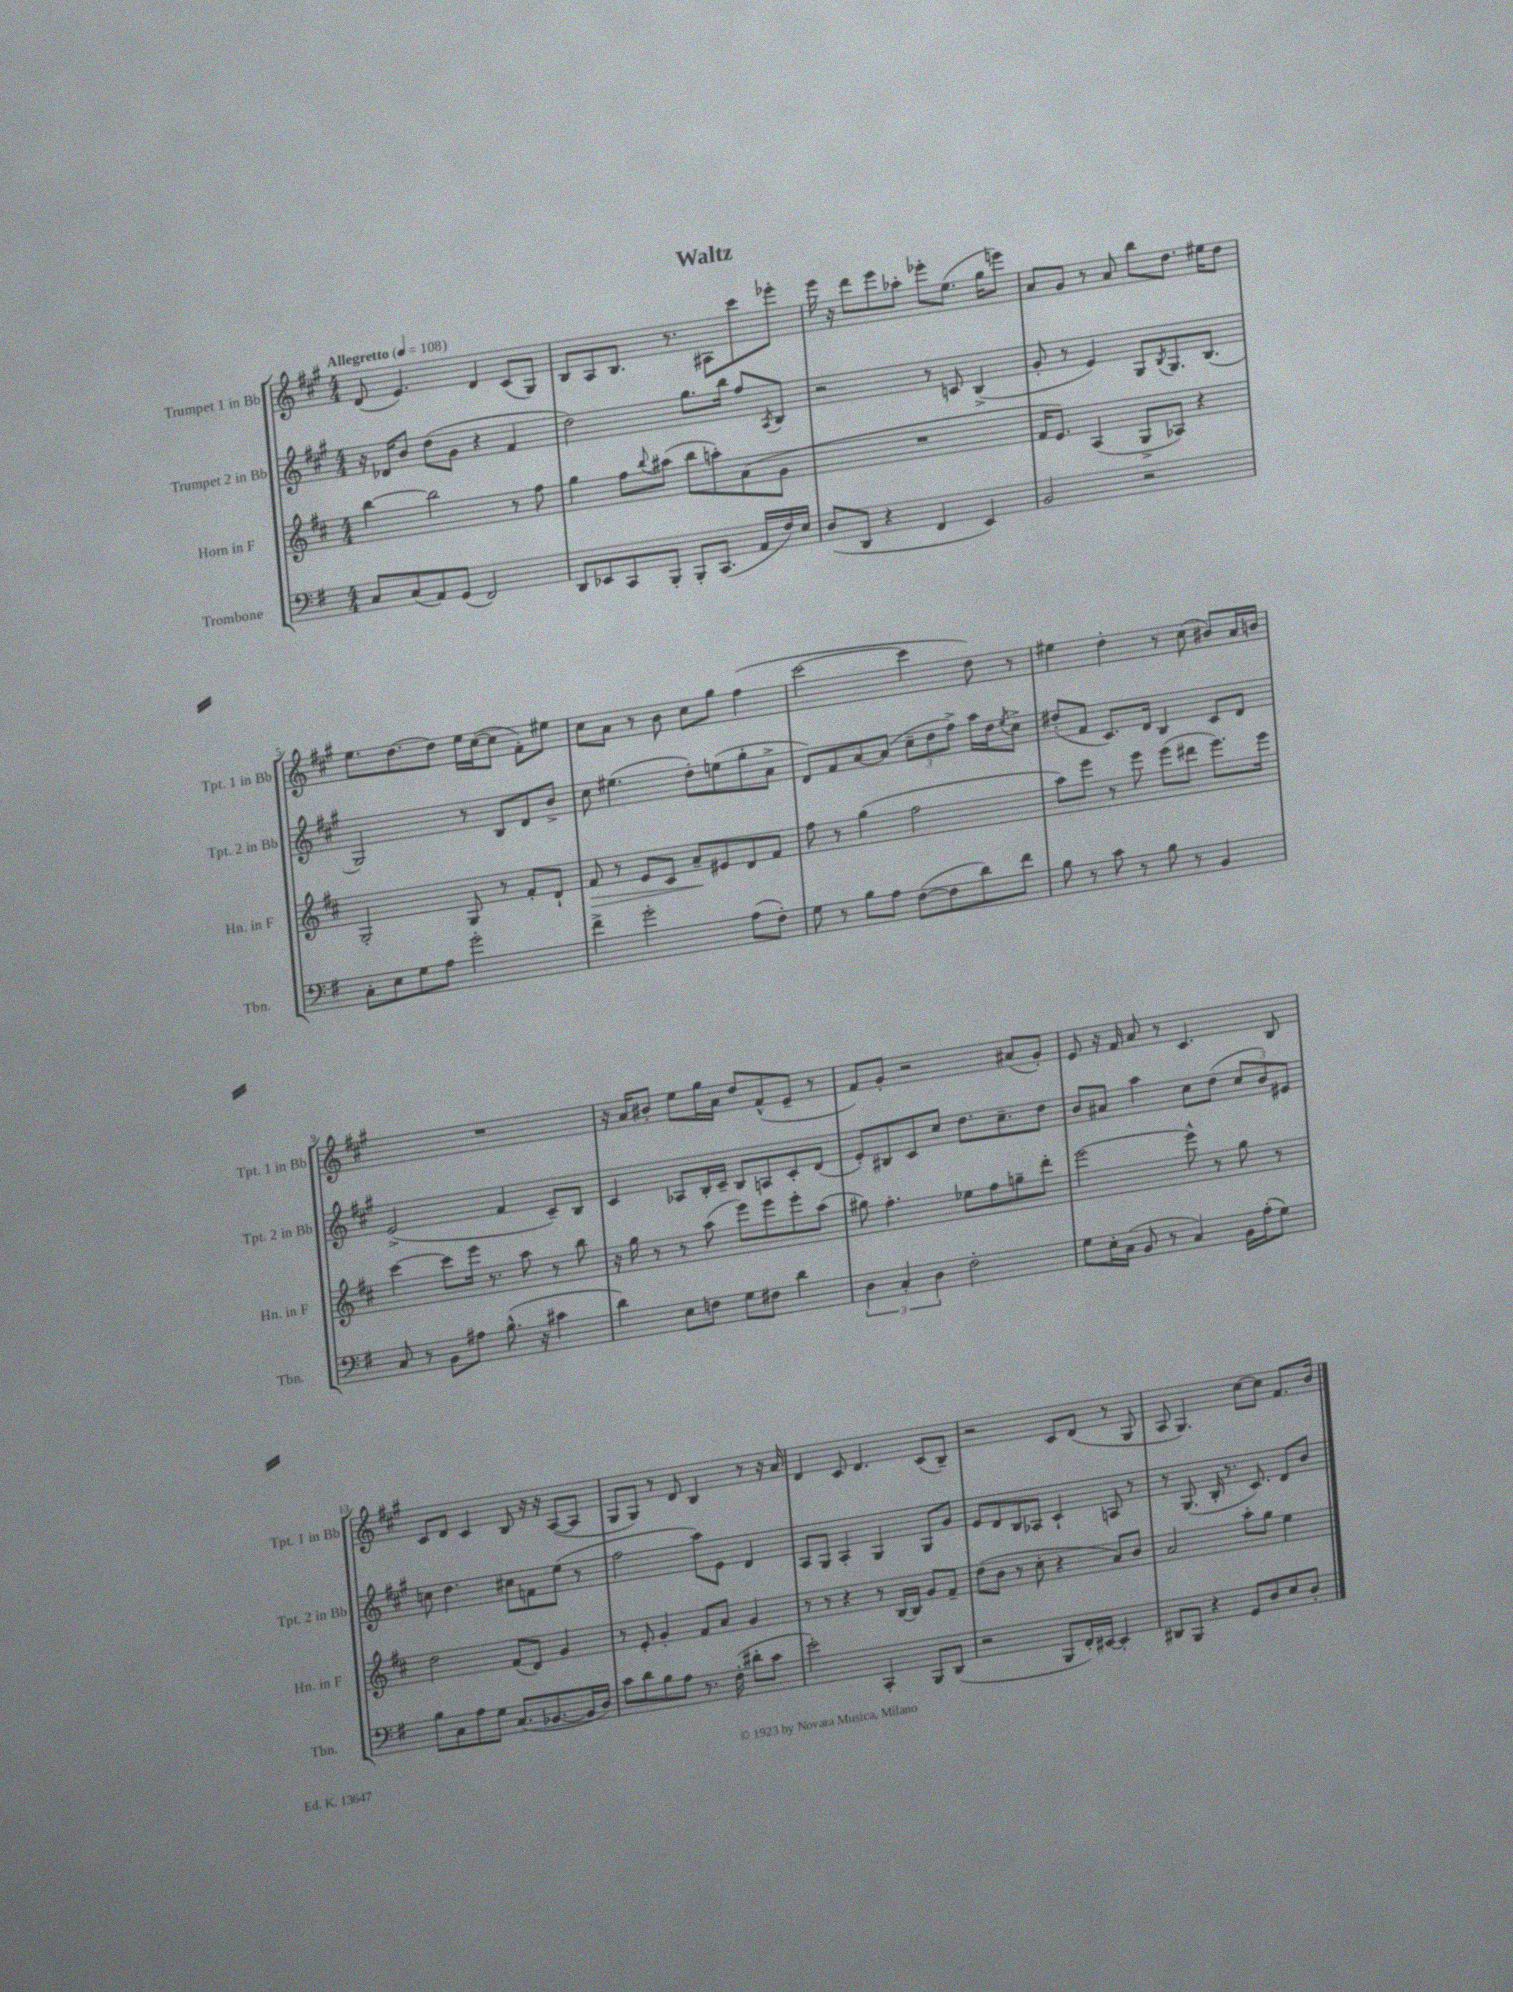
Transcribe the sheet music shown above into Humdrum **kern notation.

**kern	**kern	**kern	**kern
*staff4	*staff3	*staff2	*staff1
*clefF4	*clefG2	*clefG2	*clefG2
*k[f#]	*k[f#c#]	*k[f#c#g#]	*k[f#c#g#]
*M4/4	*M4/4	*M4/4	*M4/4
*MM108	*MM108	*MM108	*MM108
8C	[4bb	16r	(8d
.	.	16d-	.
(8C	.	8b	4.e)
8AA)	2bb]	(8dd	.
(8GG	.	8g#	.
2FF#)	.	4r	4d
.	8r	4f#	(8c#
.	8ff#	.	8G#)
=	=	=	=
8DD	4gg	2dd)	8B
8EE-	.	.	8A
8CC	8ff#	.	8.B
.	8qqbb	.	.
8BBB'	(8aa#	.	.
.	.	.	8.r
8BBB'	8bb	8.gg#	.
(8.CC	8aa')	.	8A#
.	.	16bb	.
.	(8a	8ff#	8ccc#
16AA	.	.	.
.	.	8qA	.
16F#)	8g	8B	8eee-'
16E	.	.	.
=	=	=	=
(8D	1r	2r	16eee
.	.	.	16r
8DD	.	.	8ddd
4r	.	.	8eee
.	.	.	8aa-'
4FF#	.	8r	8eee-'
.	.	8c	(8.ee
4EE)	.	(4B^	.
.	.	.	16gg#
.	.	.	8eee)
=	=	=	=
2BB	16f#	8g#'	8a
.	8.e)	.	.
.	.	8r	8g#
.	(4A	4e)	8r
.	.	.	8a
2r	8G^	8G#	8bb
.	.	8qB	.
.	8A-)	8.G#	8.dd
.	4r	.	.
.	.	(8.B	16ee#
.	.	.	8dd
=	=	=	=
8C'	2G'	2G#)	8.ee
8E	.	.	.
.	.	.	[8.dd
8G	.	.	.
8A	.	.	8dd]
2g'	8G	8r	16ee
.	.	.	([16cc#
.	8r	8B	8cc#]
.	8f#'	8d	8f#')
.	8d`	8b^	8ee#
=	=	=	=
4f#^	8f#	8cc#	8cc#
.	8r	(4.ee#	8a
2g'	8e	.	8r
.	8c#	.	8b
.	8a~	8dd')	8cc#
.	8e#	(8ee	8gg#
(8A	8d	8gg#'	(4ff#
8F#')	8f#	8a^	.
=	=	=	=
8G	8ff#	8d)	[2ccc#
8r	8r	8f#	.
8B	(4gg	[8a	.
8A	.	(8a]	.
([8F#	2ff#	12cc#~	4ccc#]
.	.	12dd	.
8F#]	.	.	.
.	.	12ff#^)	.
8d)	.	16aa	8dd)
.	.	16dd	.
.	.	8qee	.
8f#	.	8cc#^	8r
=	=	=	=
8B	8aa)	(8dd#'	4ee#
8r	8eee	8f#	.
8c	8r	8.c#)	4dd'
8r	8eee	.	.
.	.	16d	.
8B	(8eee	4B	8r
8r	8ddd#	.	(8cc#
4BB	8.eee)	8c#	8b#)
.	.	8d	16a
.	16eee	.	16b
=	=	=	=
8C	[4ccc#	(2e^	1r
8r	.	.	.
8BB	8ccc#]	.	.
8A#	16eee	.	.
.	8.r	.	.
(8.B^^	.	4f#	.
.	8aa	.	.
16r	.	.	.
4c#	8r	8c#~)	.
.	8bb	8B	.
=	=	=	=
4d)	16r	4c#	16r
.	16gg	.	16a
.	8r	.	8b#'
8E	8r	8A-	8ee
8F	(8aa	16B'	16gg#
.	.	16c#~	16a
8G	8eee)	8B	8dd
8F#	8eee	8A	(8f#^^
4d	8eee'	8c#'	8e~
.	(8aa	(8d	8r
=	=	=	=
6D	8gg#)	8e')	8f#)
.	4.ff#'	8B#	8g#'
6C'	.	.	.
.	.	8c#	2r
6D	.	.	.
.	.	8cc#	.
2F#'	8ee-	8.dd	.
.	8ff#	.	.
.	.	8.cc#~	.
.	8gg~	.	(8a#
.	8ddd'	8dd	8g#')
=	=	=	=
8G	[2eee	8b	8e
16E'	.	8a#	16r
(16C	.	.	16f#
8BB	.	4aa	8a
8r	.	.	8r
4C)	8eee^^]	8cc#	4.c#
.	8r	(8dd	.
16BB	8gg	12cc#	.
(16A'	.	.	.
.	.	12b)	.
8G)	8r	.	8B
.	.	12e#	.
=	=	=	=
8B	2dd	8cc	8c#
8C	.	4.dd	8d
8A	.	.	4c#
8G	.	.	.
(8.C	(8f#	8cc#	8B
.	8d)	8f	16r
[8.BB-	.	.	16r
.	4g	(8ee	([8A
16BB-]	.	8r	8A]
16D)	.	.	.
=	=	=	=
8c	8r	2ff#	8G#
8d	8e'	.	8G#)
8B	4g'	.	8r
8A	.	.	8d
8.r	8f#	8aa)	4B
.	8a	8e	.
(16F#'	.	.	.
8d#'	4g	4d	8r
8c	.	.	16r
.	.	.	16a
=	=	=	=
2e')	8r	8A	4d
.	8r	8G#	.
.	4r	4A'	8c#
.	.	.	4.d
4CC'	8r	4G#	.
.	[16B	.	.
.	16B]	.	.
8BBB	8g	8G#	(8c#
(8DD	8f#~	8g#	8B~)
=	=	=	=
2r	(8dd	8e	2r
.	8b	8d	.
.	8r	8B	.
.	8cc#'	8A-	.
8BBB	4r	4c#`	8c#
16FF#')	.	.	(8d
[16EE#	.	.	.
4EE#']	8a)	8A	8r
.	8b	8r	8G#
=	=	=	=
8DD#	2a	8r	8A
8BBB	.	(8.G#	4.G#)
4r	.	.	.
.	.	16B'	.
.	.	8.r	.
8GG	8aa'	.	[8cc#
.	.	8.c#)	.
8D	8gg	.	8cc#]
8E	4ee	8d	8.f#
8D'	.	8b	.
.	.	.	16b
==	==	==	==
*-	*-	*-	*-
